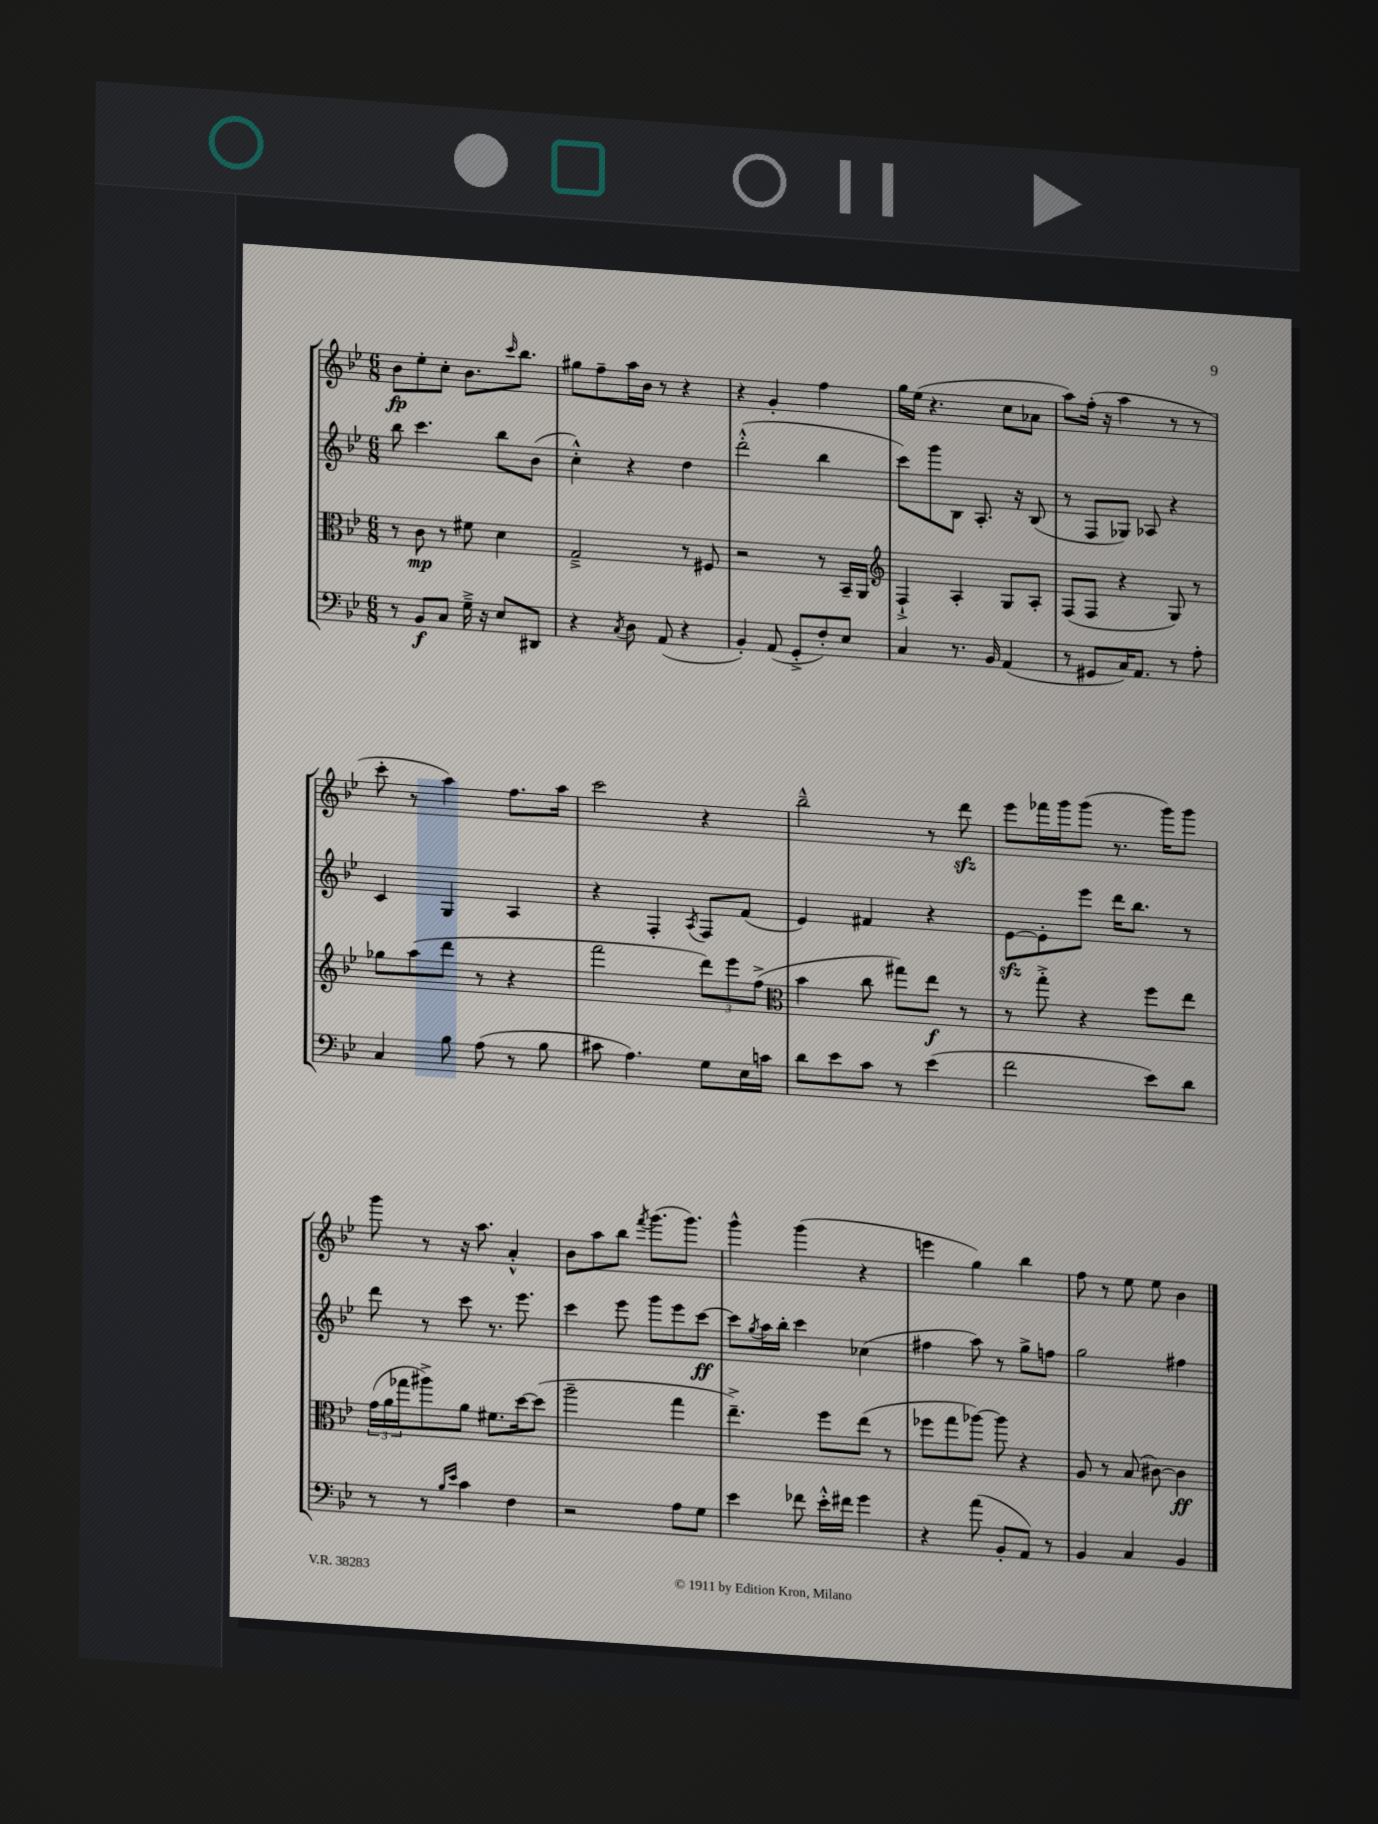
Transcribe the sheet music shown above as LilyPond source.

<<
\new StaffGroup <<
\new Staff = "s0" {
    \clef treble \key bes \major \numericTimeSignature \time 6/8
    bes'8\fp ees''8-. c''8-. bes'8. \grace { c'''16 } bes''8. |
    gis''8 f''8-- a''16 bes'16 r8 r4 |
    r4 g'4-. f''4 |
    g''16 ees''16( r4. c''8 aes'8 |
    a''8) f''16-.( r16 a''4 r8 r8 |
    c'''8-. r8 a''4) f''8. a''16 |
    c'''2 r4 |
    bes''2---^ r8 d'''8\sfz |
    ees'''8 fes'''16 g'''16 g'''8( r8. g'''16) g'''8 |
    g'''8 r8 r16 a''8. a'4-.-^ |
    bes'8 a''8 bes''8 \acciaccatura { f'''8 } g'''8.( g'''8.) |
    g'''4-^ g'''4( r4 |
    e'''4 g''4) bes''4 |
    f''8 r8 ees''8 ees''8 bes'4 \bar "|." |
}
\new Staff = "s1" {
    \clef treble \key bes \major \numericTimeSignature \time 6/8
    bes''8 c'''4. bes''8 bes'8( |
    c''4-.-^) r4 d''4 |
    d'''2-.-^( bes''4 |
    c'''8) g'''8 bes8 a8.-. r16 bes8( |
    r8 f8 ges8) aes8 r4 |
    c'4 g4 a4 |
    r4 f4-. \acciaccatura { a8 } f8 f'8( |
    ees'4) fis'4 r4 |
    ees'8~\sfz ees'8-. ees'''8 d'''16 bes''8. r8 |
    d'''8 r8 c'''8 r8. ees'''8. |
    c'''4 ees'''8 g'''8 ees'''8 c'''8~\ff |
    c'''8 \acciaccatura { g''8 } a''16 bes''16-. c'''4 ces''4( |
    fis''4 a''8) r8 g''8-> f''8 |
    g''2 fis''4 \bar "|." |
}
\new Staff = "s2" {
    \clef alto \key bes \major \numericTimeSignature \time 6/8
    r8 c'8\mp r8 fis'8 d'4 |
    g2---> r8 fis8 |
    r2 r8 bes,16-- a,16 |
    \clef treble f4-!-> a4-. g8 a8-. |
    f8( f8 r4 g8) r8 |
    ges''8 a''8( d'''8 r8 r4 |
    f'''2 \tuplet 3/2 { d'''8) ees'''8 f''8->( } |
    \clef alto bes'4 c''8 gis''8) ees''8\f r8 |
    r8 g''8-.-> r4 f''8 ees''8 |
    \tuplet 3/2 { g'16( a'16 ges''16 } ais''8->) a'8 fis'8. d''16~ d''8( |
    a''2-- g''4 |
    ees''4.--->) f''8 ees''8( r8 |
    fes''8 g''8 aes''8~) aes''8 r4 |
    a8 r8 bes8( cis'8~) cis'4\ff \bar "|." |
}
\new Staff = "s3" {
    \clef bass \key bes \major \numericTimeSignature \time 6/8
    r8 bes,8\f c8 g16---> r16 ees8 dis,8 |
    r4 \acciaccatura { c8 } d8 a,8( r4 |
    bes,4-.) a,8( g,8-.-> f8-.) ees8 |
    c4 r8. bes,16 a,4( |
    r8 gis,8 c16) a,8. r8 a8-. |
    c4 bes8 a8( r8 bes8 |
    cis'8 a4.) g8 ees16 c'16 |
    d'8 ees'8 c'8 r8 ees'4( |
    f'2 ees'8) d'8 |
    r8 r8 \grace { bes16 ees'16 } c'4 f4 |
    r2 a8 g8 |
    ees'4 fes'8 ees'16-.-^ fis'16 g'4 |
    r4 a'8( bes,8-. a,8) r8 |
    bes,4 c4 bes,4 \bar "|." |
}
>>
>>
\layout { \context { \Score \remove "Bar_number_engraver" } }
